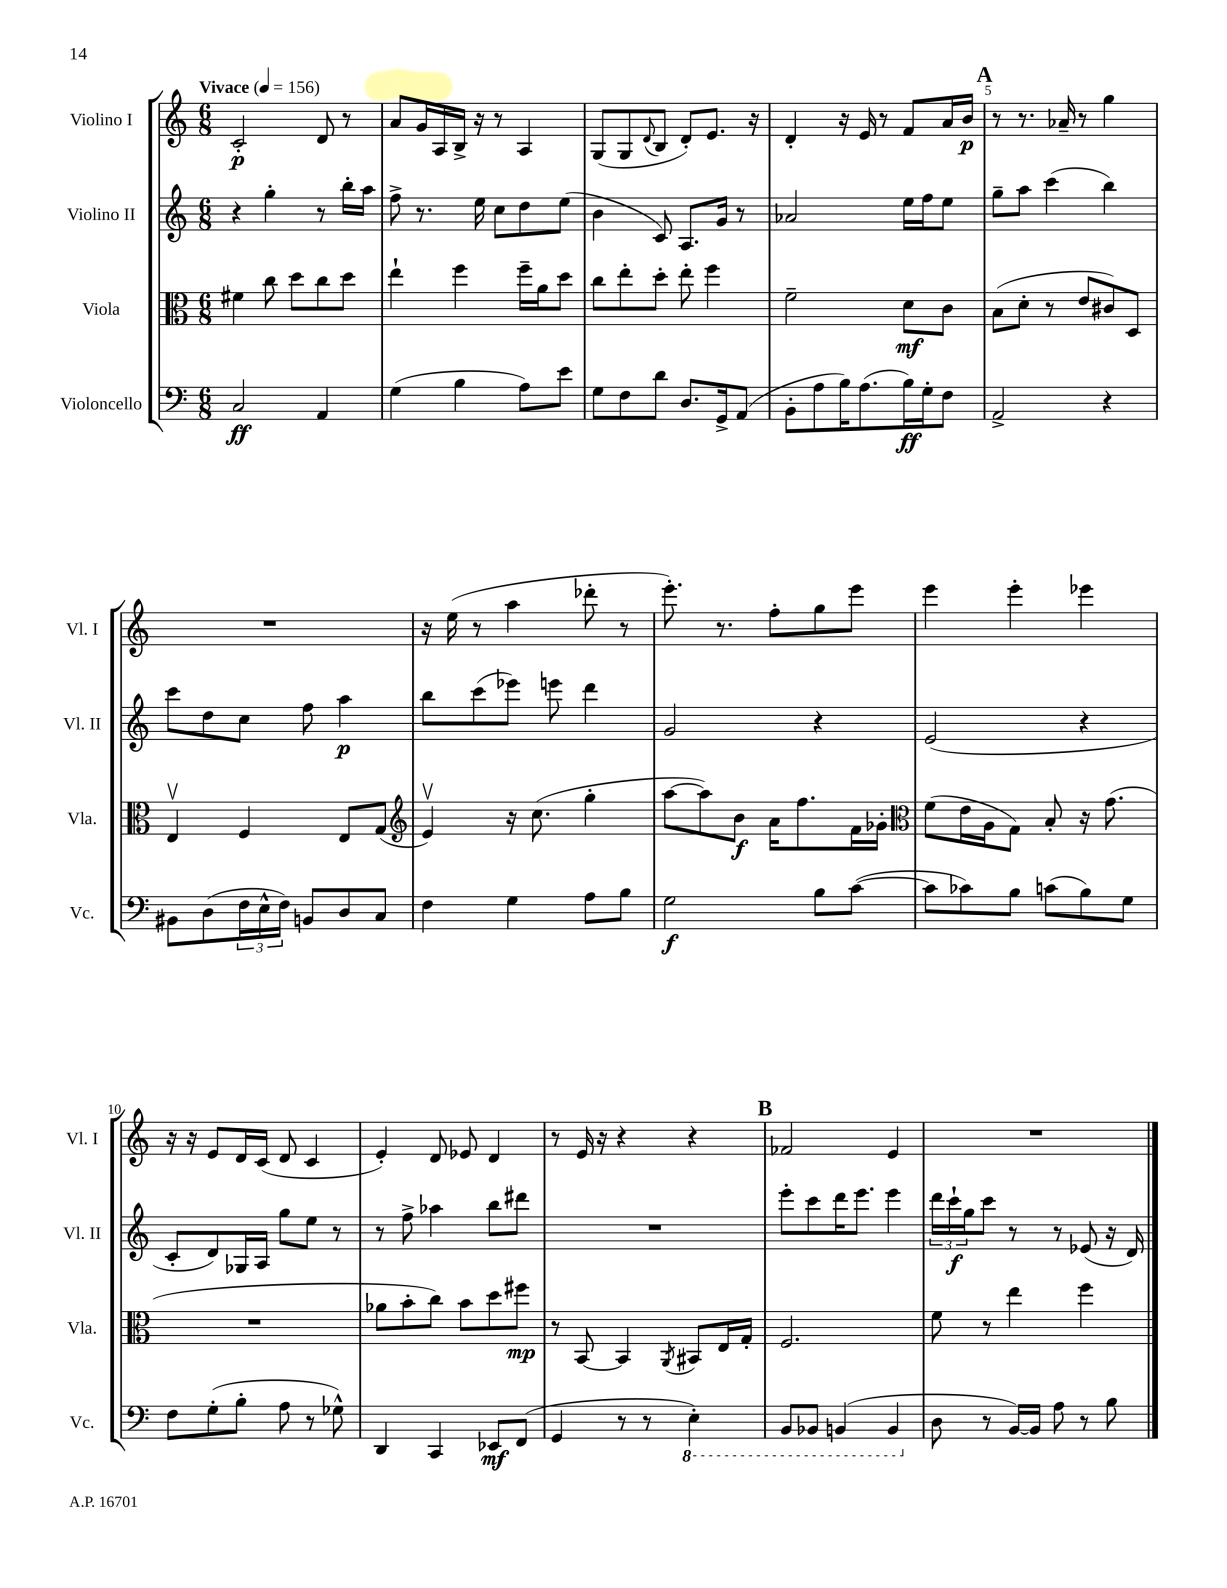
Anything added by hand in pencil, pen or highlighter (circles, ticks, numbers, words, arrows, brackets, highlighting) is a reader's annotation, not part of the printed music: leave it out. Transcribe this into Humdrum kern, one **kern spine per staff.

**kern	**dynam	**kern	**dynam	**kern	**dynam	**kern	**dynam
*part4	*part4	*part3	*part3	*part2	*part2	*part1	*part1
*staff4	*staff4	*staff3	*staff3	*staff2	*staff2	*staff1	*staff1
*I"Violoncello	*	*I"Viola	*	*I"Violino II	*	*I"Violino I	*
*I'Vc.	*	*I'Vla.	*	*I'Vl. II	*	*I'Vl. I	*
*clefF4	*	*clefC3	*	*clefG2	*	*clefG2	*
*k[]	*	*k[]	*	*k[]	*	*k[]	*
*M6/8	*	*M6/8	*	*M6/8	*	*M6/8	*
*MM156	*	*MM156	*	*MM156	*	*MM156	*
=1	=1	=1	=1	=1	=1	=1	=1
!	!	!	!	!	!	!LO:TX:a:B:t=Vivace	!
2C/	ff	4f#X\	.	4r	.	2c'/	p
.	.	8cc\	.	4gg'\	.	.	.
.	.	8dd\L	.	.	.	.	.
4AA/	.	8cc\	.	8r	.	8d/	.
.	.	8dd\J	.	16bb'\LL	.	8r	.
.	.	.	.	16aa\JJ	.	.	.
=2	=2	=2	=2	=2	=2	=2	=2
(4G\	.	4ee`\	.	8ff^\	.	8a/L	.
.	.	.	.	8.r	.	16g/L	.
.	.	.	.	.	.	16A/	.
4B\	.	4ff\	.	.	.	16B^/JJ	.
.	.	.	.	16ee\	.	16r	.
.	.	.	.	8cc\L	.	8r	.
8A\L)	.	16ff~\LL	.	8dd\	.	4A/	.
.	.	16a\J	.	.	.	.	.
8e\J	.	8dd\J	.	(8ee\J	.	.	.
=3	=3	=3	=3	=3	=3	=3	=3
8G\L	.	8cc\L	.	4b\	.	(8G/L	.
8F\	.	8ee'\	.	.	.	8G/	.
.	.	.	.	.	.	8qqd/	.
8d\J	.	8dd'\J	.	8c/)	.	8B/J	.
8.D/L	.	8ee'\	.	8.A/L	.	8d'/L)	.
.	.	4ff\	.	.	.	8.e/J	.
16GG^/k	.	.	.	16g/Jk	.	.	.
(8AA/J	.	.	.	8r	.	.	.
.	.	.	.	.	.	16r	.
=4	=4	=4	=4	=4	=4	=4	=4
8BB'\L	.	2f~\	.	2a-X/	.	4d'/	.
8A\	.	.	.	.	.	.	.
16B\K)	.	.	.	.	.	16r	.
(8.A\	.	.	.	.	.	16e/	.
.	.	.	.	.	.	8r	.
16B\L)	ff	8d\L	mf	16ee\LL	.	8f/L	.
16G'\J	.	.	.	16ff\J	.	.	.
8F\J	.	8c\J	.	8ee\J	.	16a/L	.
.	.	.	.	.	.	16b/JJ	p
!!LO:REH:place=s1:t=A
=5	=5	=5	=5	=5	=5	=5	=5
2AA^/	.	(8B\L	.	8gg~\L	.	8r	.
.	.	8d'\J	.	8aa\J	.	8.r	.
.	.	8r	.	(4ccc\	.	.	.
.	.	.	.	.	.	16a-X~/	.
.	.	8e/L	.	.	.	8r	.
4r	.	8c#X/)	.	4bb\)	.	4gg\	.
.	.	8D/J	.	.	.	.	.
!!LO:LB:g=z
=6	=6	=6	=6	=6	=6	=6	=6
8BB#X\L	.	4Ev/	.	8ccc\L	.	2.r	.
(8D\	.	.	.	8dd\	.	.	.
24F\L	.	4F/	.	8cc\J	.	.	.
24E^^\	.	.	.	.	.	.	.
24F\JJ)	.	.	.	.	.	.	.
8BBn/L	.	.	.	8ff\	.	.	.
8D/	.	8E/L	.	4aa\	p	.	.
8C/J	.	(8G/J	.	.	.	.	.
=7	=7	=7	=7	=7	=7	=7	=7
*	*	*clefG2	*	*	*	*	*
4F\	.	4ev/)	.	8bb\L	.	16r	.
.	.	.	.	.	.	(16ee\	.
.	.	.	.	(8ccc\	.	8r	.
4G\	.	16r	.	8eee-X\J)	.	4aa\	.
.	.	(8.cc\	.	.	.	.	.
.	.	.	.	8eeen\	.	.	.
8A\L	.	4gg'\	.	4ddd\	.	8ddd-X'\	.
8B\J	.	.	.	.	.	8r	.
=8	=8	=8	=8	=8	=8	=8	=8
2G\	f	[8aa\L	.	2g/	.	8.eee'\)	.
.	.	8aa\])	.	.	.	.	.
.	.	.	.	.	.	8.r	.
.	.	8b\J	f	.	.	.	.
.	.	16a\KL	.	.	.	8ff'\L	.
.	.	8.ff\	.	.	.	.	.
8B\L	.	.	.	4r	.	8gg\	.
([8c\J	.	16f\L	.	.	.	8eee\J	.
.	.	16g-X'\JJ	.	.	.	.	.
=9	=9	=9	=9	=9	=9	=9	=9
*	*	*clefC3	*	*	*	*	*
8c\L]	.	(8f\L	.	(2e/	.	4eee\	.
8c-X\)	.	16e\L	.	.	.	.	.
.	.	16A\J	.	.	.	.	.
8B\J	.	8G\J)	.	.	.	4eee'\	.
(8cn\L	.	8B'/	.	.	.	.	.
8B\)	.	16r	.	4r	.	4eee-X\	.
.	.	(8.g\	.	.	.	.	.
8G\J	.	.	.	.	.	.	.
!!LO:LB:g=z
=10	=10	=10	=10	=10	=10	=10	=10
8F\L	.	2.r	.	8c'/L	.	16r	.
.	.	.	.	.	.	16r	.
(8G'\	.	.	.	8d/)	.	8e/L	.
8B'\J	.	.	.	16G-X/L	.	16d/L	.
.	.	.	.	16A/JJ	.	(16c/JJ	.
8A\	.	.	.	8gg\L	.	8d/	.
8r	.	.	.	8ee\J	.	4c/	.
8G-X^^\)	.	.	.	8r	.	.	.
=11	=11	=11	=11	=11	=11	=11	=11
4DD/	.	8a-X\L	.	8r	.	4e'/)	.
.	.	8b'\	.	8ff^\	.	.	.
4CC/	.	8cc\J)	.	4aa-X\	.	8d/	.
.	.	8b\L	.	.	.	8e-X/	.
8EE-X/L	mf	8dd\	.	8bb\L	.	4d/	.
(8FF/J	.	8ff#X\J	mp	8ddd#X\J	.	.	.
=12	=12	=12	=12	=12	=12	=12	=12
4GG/	.	8r	.	2.r	.	8r	.
.	.	[8BB/	.	.	.	16e/	.
.	.	.	.	.	.	16r	.
8r	.	4BB/]	.	.	.	4r	.
8r	.	.	.	.	.	.	.
.	.	8qAA/	.	.	.	.	.
*8ba	*	*	*	*	*	*	*
4EE'\)	.	8BB#X/L	.	.	.	4r	.
.	.	16E/L	.	.	.	.	.
.	.	16G'/JJ	.	.	.	.	.
!!LO:REH:place=s1:t=B
=13	=13	=13	=13	=13	=13	=13	=13
8BBB/L	.	2.F/	.	8eee'\L	.	2f-X/	.
8BBB-X/J	.	.	.	8ccc\	.	.	.
(4BBBn/	.	.	.	16ddd\K	.	.	.
.	.	.	.	8.eee\J	.	.	.
4BBB/	.	.	.	4eee\	.	4e/	.
=14	=14	=14	=14	=14	=14	=14	=14
*X8ba	*	*	*	*	*	*	*
8D\	.	8f\	.	24ddd\LL	.	2.r	.
.	.	.	.	24ccc`\	f	.	.
.	.	.	.	24gg\J	.	.	.
8r	.	8r	.	8ccc\J	.	.	.
[16BB/LL)	.	4ee\	.	8r	.	.	.
16BB/JJ]	.	.	.	.	.	.	.
8A\	.	.	.	8r	.	.	.
8r	.	4ff\	.	(8e-X/	.	.	.
8B\	.	.	.	16r	.	.	.
.	.	.	.	16d/)	.	.	.
==	==	==	==	==	==	==	==
*-	*-	*-	*-	*-	*-	*-	*-
